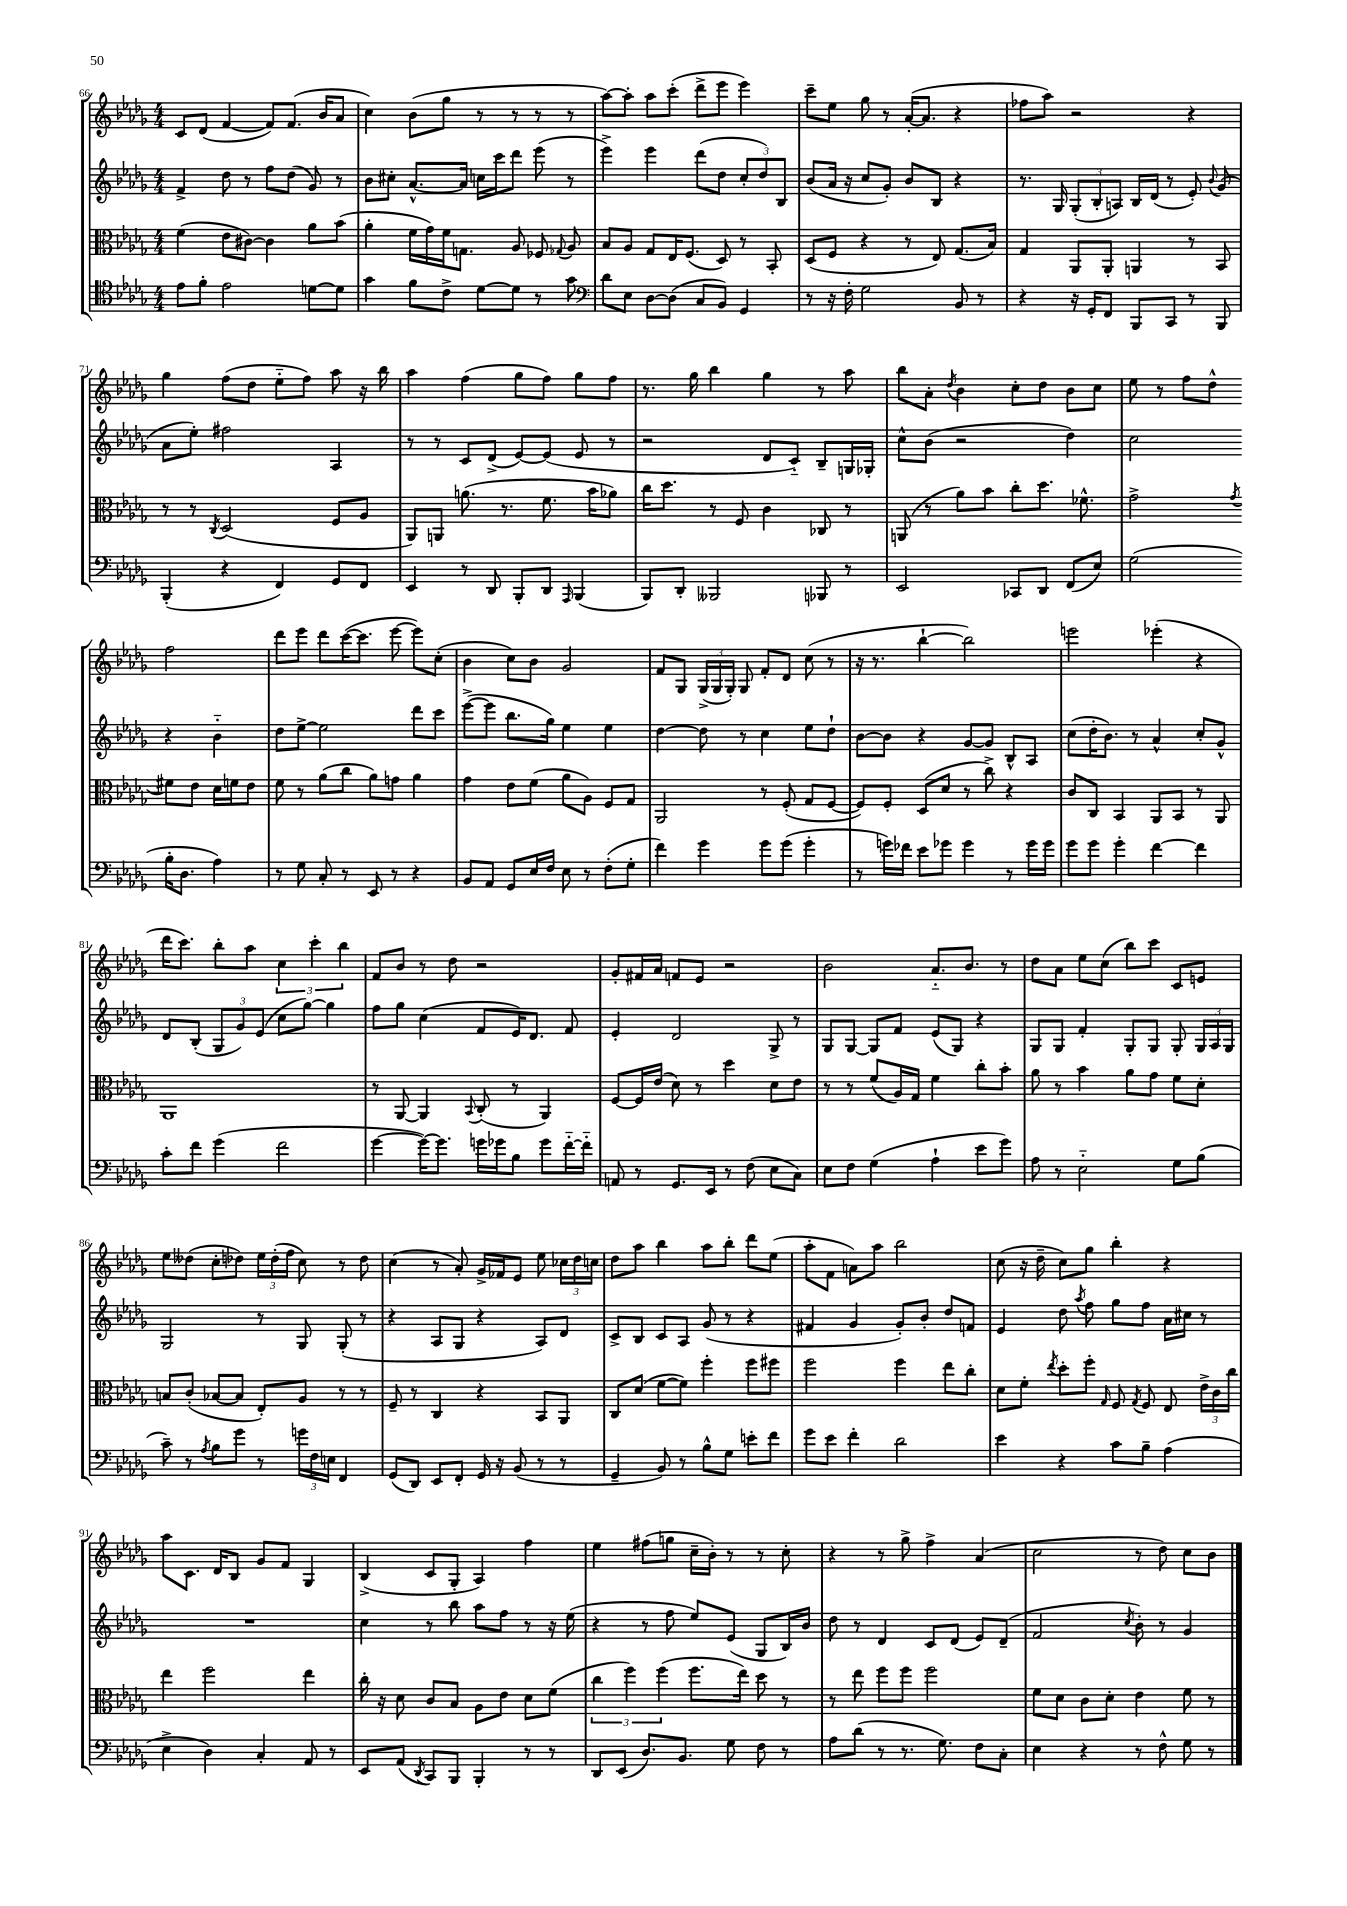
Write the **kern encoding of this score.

**kern	**kern	**kern	**kern
*staff4	*staff3	*staff2	*staff1
*clefC4	*clefC3	*clefG2	*clefG2
*k[b-e-a-d-g-]	*k[b-e-a-d-g-]	*k[b-e-a-d-g-]	*k[b-e-a-d-g-]
*M4/4	*M4/4	*M4/4	*M4/4
8e-\L	(4f\	4f^/	8c/L
8f'\J	.	.	(8d-/J
2e-\	8e-\L	8dd-\	[4f/
.	[8c#\J)	8r	.
.	4c#\]	8ff\L	8f/]L)
.	.	(8dd-\J	(8.f/J
[8d\L	8a-\L	8g-/)	.
.	.	.	16b-/LK
8d\]J	(8b-\J	8r	8a-/J
=	=	=	=
4g-\	4a-'\	8b-\L	4cc\)
.	.	8cc#'\J	.
8f\L	16f\LL	[8.a-^^/L	(8b-\L
.	16g-\)	.	.
8c^\J	16f\J	.	8gg-\J
.	8.G\J	16a-/]Jk	.
[8d-\L	.	16cc\LL	8r
.	.	16ccc\J	.
8d-\]J	8A-/	8ddd-\J	8r
8r	8F-/	(8eee-\	8r
.	8qqG-/	.	.
8g-\	8A-/	8r	8r
=	=	=	=
*clefF4	*	*	*
8d-\L	8B-/L	4eee-^\)	[8aa-\L)
8E-\J	8A-/J	.	8aa-'\]J
[8D-\L	8G-/L	4eee-\	8aa-\L
(8D-\]J	16E-/K	.	(8ccc'\J
.	(8.F/J	.	.
8C/L	.	(8ddd-\L	8ddd-^\L
8BB-/J)	8D-/)	8dd-\J	8eee-\J
4GG-/	8r	12cc'/L	4eee-\)
.	.	12dd-/)	.
.	8BB-'/	.	.
.	.	12B-/J	.
=	=	=	=
8r	(8D-/L	(8b-/L	8ccc~\L
16r	8F/J	16a-/Jk	8ee-\J
16F'\	.	16r	.
2G-\	4r	8cc/L	8gg-\
.	.	8g-'/J)	8r
.	8r	8b-/L	([16a-'/LK
.	.	.	8.a-/]J
.	8E-/)	8B-/J	.
8BB-/	(8.G-/L	4r	4r
8r	.	.	.
.	16B-/Jk)	.	.
=	=	=	=
4r	4G-/	8.r	8ff-\L
.	.	.	8aa-\J)
.	.	16G-/	.
16r	8AA-/L	(12G-'/L	2r
16GG-'/LK	.	.	.
.	.	12B-'/	.
8FF/J	8AA-'/J	.	.
.	.	12A/J)	.
8BBB-/L	4AA/	16B-/LL	.
.	.	(16d-/JJ	.
8CC/J	.	8r	.
8r	8r	8e-'/)	4r
.	.	8qqb-/	.
8BBB-/	8BB-/	(8g-/	.
=	=	=	=
(4BBB-'/	8r	8a-\L	4gg-\
.	8r	8ee-'\J)	.
.	8qC/	.	.
4r	(2D-/	2ff#\	(8ff\L
.	.	.	8dd-\J
4FF/)	.	.	8ee-'~\L
.	.	.	8ff\J)
8GG-/L	8F/L	4A-/	8aa-\
8FF/J	8A-/J	.	16r
.	.	.	16bb-\
=	=	=	=
4EE-/	8AA-/L)	8r	4aa-\
.	8AA/J	8r	.
8r	(8.a\	8c/L	(4ff\
8DD-/	.	(8d-^/J	.
.	8.r	.	.
8BBB-'/L	.	[8e-/L)	8gg-\L
8DD-/J	8.f\	(8e-/]J	8ff\J)
16qqAAA-/	.	.	.
(4BBB-/	.	8e-/	8gg-\L
.	16b-\LK	.	.
.	8a-\J)	8r	8ff\J
=	=	=	=
8BBB-/L)	16cc\LK	2r	8.r
.	8.dd-\J	.	.
8DD-'/J	.	.	.
.	.	.	16gg-\
2BBB--/	8r	.	4bb-\
.	8F/	.	.
.	4c\	8d-/L	4gg-\
.	.	8c'~/J)	.
8BBB-/	8C-/	8B-~/L	8r
8r	8r	16G/L	8aa-\
.	.	16G-'/JJ	.
=	=	=	=
2EE-/	(8AA/	8cc^^\L	8bb-\L
.	8r	(8b-\J	8a-'\J
.	.	.	8qdd-/
.	8a-\L)	2r	4b-\
.	8b-\J	.	.
8CC-/L	8cc'\L	.	8cc'\L
8DD-/J	8.dd-\J	.	8dd-\J
(8FF/L	.	4dd-\)	8b-\L
.	8.f-^^\	.	.
8E-/J)	.	.	8cc\J
=	=	=	=
(2G-\	2g-^\	2cc\	8ee-\
.	.	.	8r
.	.	.	8ff\L
.	.	.	8dd-^^\J
.	8qg-/	.	.
16B-'\LK	8f#\L	4r	2ff\
8.D-\J	.	.	.
.	8e-\J	.	.
4A-\)	16d-\LL	4b-'~\	.
.	16f\J	.	.
.	8e-\J	.	.
=	=	=	=
8r	8f\	8dd-\L	8ddd-\L
8G-\	8r	[8ee-^\J	8eee-\J
8C'/	(8a-\L	2ee-\]	8ddd-\L
8r	8cc\J	.	([16ccc\K
.	.	.	8.ccc\]J
8EE-/	8a-\L)	.	.
8r	8g\J	.	[8eee-\
4r	4a-\	8ddd-\L	8eee-\]L)
.	.	8ccc\J	(8cc'\J
=	=	=	=
8BB-/L	4g-\	([8eee-^\L	4b-\
8AA-/J	.	8eee-\]J	.
8GG-/L	8e-\L	8.bb-\L	8cc\L)
16E-/L	(8f\J	.	8b-\J
16F/JJ	.	16gg-\Jk)	.
8E-\	8a-\L	4ee-\	2g-/
8r	8A-\J)	.	.
(8F'\L	8F/L	4ee-\	.
8G-'\J	8G-/J	.	.
=	=	=	=
4f\)	2AA-/	[4dd-\	8f/L
.	.	.	8G-/J
4g-\	.	8dd-\]	(24G-^/LL
.	.	.	24G-/
.	.	.	24G-'/JJ)
.	.	8r	8G-/
8g-\L	8r	4cc\	8f'/L
(8g-\J	(8F'/	.	8d-/J
4g-'\	8G-/L	8ee-\L	(8cc\
.	[8F/J	8dd-`\J	8r
=	=	=	=
8r	8F/]L)	[8b-\L	16r
.	.	.	8.r
16g\LL)	8F'/J	8b-\]J	.
16f-\JJ	.	.	.
8e-\L	(8D-/L	4r	[4bb-`\
8g-\J	8d-/J	.	.
4g-\	8r	[8g-/L	2bb-\])
.	8cc^\)	8g-/]J	.
8r	4r	8B-^^/L	.
16g-\LL	.	8A-/J	.
16g-\JJ	.	.	.
=	=	=	=
8g-\L	8c/L	(8cc\L	2eee\
8g-\J	8C/J	16dd-'\K	.
.	.	8.b-\J)	.
4g-'\	4BB-/	.	.
.	.	8r	.
[4f\	8AA-/L	4a-^^/	(4eee-'\
.	8BB-/J	.	.
4f\]	8r	8cc'/L	4r
.	8AA-/	8g-^^/J	.
=	=	=	=
8c'\L	1AA-	8d-/L	16ddd-\LK
.	.	.	8.ccc\J)
8f\J	.	(8B-'/J	.
(4g-\	.	12G-/L	8bb-'\L
.	.	12g-/)	.
.	.	.	8aa-\J
.	.	(12e-/J	.
2f\	.	8cc\L	6cc\
.	.	[8gg-\J)	.
.	.	.	6ccc'\
.	.	4gg-\]	.
.	.	.	6bb-\
=	=	=	=
[4g-\	8r	8ff\L	8f/L
.	[8AA-/	8gg-\J	8b-/J
16g-\_LK)	4AA-/]	(4cc\	8r
8.g-\]J	.	.	.
.	.	.	8dd-\
.	8qqBB-/	.	.
16g\LL	(8C'/	8f/L	2r
16g-\J	.	.	.
8B-\J	8r	16e-/K)	.
.	.	8.d-/J	.
8g-\L	4AA-/)	.	.
[16f'~\L	.	8f/	.
16f'~\]JJ	.	.	.
=	=	=	=
8AA/	[8F/L	4e-'/	8g-'/L
8r	16F/]L	.	16f#/L
.	(16e-/JJ	.	16a-/JJ
8.GG-/L	8d-\)	2d-/	8f/L
.	8r	.	8e-/J
16EE-/Jk	.	.	.
8r	4dd-\	.	2r
(8F\	.	.	.
8E-\L	8d-\L	8G-^/	.
8C\J)	8e-\J	8r	.
=	=	=	=
8E-\L	8r	8G-/L	2b-\
8F\J	8r	[8G-/J	.
(4G-\	(8f/L	8G-/]L	.
.	16A-/L)	8f/J	.
.	16G-/JJ	.	.
4A-`\	4f\	(8e-/L	8.a-'~/L
.	.	8G-/J)	.
.	.	.	8.b-/J
8e-\L	8cc'\L	4r	.
8g-\J)	8b-'\J	.	8r
=	=	=	=
8A-\	8a-\	8G-/L	8dd-\L
8r	8r	8G-/J	8a-\J
2E-'~\	4b-\	4f'/	8ee-\L
.	.	.	(8cc\J
.	8a-\L	8G-'/L	8bb-\L)
.	8g-\J	8G-/J	8ccc\J
8G-\L	8f\L	8G-'/	8c/L
(8B-\J	8d-'\J	24G-/LL	8e/J
.	.	24A-/	.
.	.	24G-/JJ	.
=	=	=	=
8c~\)	8B/L	2G-/	8ee-\L
8r	(8c'/J	.	(8dd--\J
8qA-/	.	.	.
8B-\L	[8B-/L	.	8cc'\L
8g-\J	8B-/]J	.	8dd-\J)
8r	8E-'/L)	8r	24ee-\LL
.	.	.	(24dd-'\
.	.	.	24ff\JJ
24g\LL	8A-/J	8G-/	8cc\)
24F\	.	.	.
24E\JJ	.	.	.
4FF/	8r	(8G-'/	8r
.	8r	8r	8dd-\
=	=	=	=
(8GG-/L	8F~/	4r	(4cc\
8DD-/J)	8r	.	.
8EE-/L	4C/	8A-/L	8r
8FF'/J	.	8G-/J	8a-'/)
16GG-/	4r	4r	16g-^/LL
16r	.	.	16f-/J
(8BB-/	.	.	8e-/J
8r	8BB-/L	8A-/L)	8ee-\
8r	8AA-/J	8d-/J	24cc-\LL
.	.	.	24dd-\
.	.	.	24cc\JJ
=	=	=	=
4GG-~/	8C/L	8c^/L	8dd-\L
.	(8d-/J	8B-/J	8aa-\J
8BB-/)	[8f\L	8c/L	4bb-\
8r	8f\]J)	8A-/J	.
8B-^^\L	4ff'\	(8g-/	8aa-\L
8G-\J	.	8r	8bb-'\J
8e'\L	8ff\L	4r	8ddd-\L
8f\J	8ff#\J	.	(8ee-\J
=	=	=	=
8g-\L	2ff\	4f#/	8aa-'\L
8e-\J	.	.	8f\J
4f'\	.	4g-/	8a\L)
.	.	.	8aa-\J
2d-\	4ff\	8g-'/L)	2bb-\
.	.	8b-'/J	.
.	8ee-\L	8dd-/L	.
.	8cc'\J	8f/J	.
=	=	=	=
4e-\	8d-\L	4e-/	(8cc\
.	8f'\J	.	16r
.	.	.	16dd-~\
.	8qee-/	.	.
4r	8dd-'\L	8dd-\	8cc\L)
.	.	8qaa-/	.
.	8ff'\J	8ff\	8gg-\J
.	16qqG-/	.	.
8c\L	8F/	8gg-\L	4bb-'\
.	8qG-/	.	.
8B-~\J	8F/	8ff\J	.
(4A-\	8E-/	16a-\LL	4r
.	.	16cc#\JJ	.
.	24e-^\LL	8r	.
.	24c\	.	.
.	24cc\JJ	.	.
=	=	=	=
4E-^\	4ee-\	1r	8aa-\L
.	.	.	8.c\J
4D-\)	2ff\	.	.
.	.	.	16d-/LK
.	.	.	8B-/J
4C'/	.	.	8g-/L
.	.	.	8f/J
8AA-/	4ee-\	.	4G-/
8r	.	.	.
=	=	=	=
8EE-/L	16cc'\	4cc\	(4B-^/
.	16r	.	.
(8AA-/J	8d-\	.	.
8qDD-/	.	.	.
8CC/L)	8c/L	8r	8c/L
8BBB-/J	8B-/J	8bb-\	8G-'/J
4BBB-'/	8A-\L	8aa-\L	4A-/)
.	8e-\J	8ff\J	.
8r	8d-\L	8r	4ff\
8r	(8f\J	16r	.
.	.	(16ee-\	.
=	=	=	=
8DD-/L	6cc\	4r	4ee-\
(8EE-/J	.	.	.
.	6ff\)	.	.
8.D-/L)	.	8r	(8ff#\L
.	(6ff\	.	.
.	.	8ff\	8gg\J
8.BB-/J	.	.	.
.	8.ff\L	8ee-/L)	16cc~\LL
.	.	.	16b-'\JJ)
8G-\	.	(8e-/J	8r
.	16ee-\Jk)	.	.
8F\	8dd-\	8G-/L	8r
8r	8r	16B-/L)	8cc'\
.	.	16b-/JJ	.
=	=	=	=
8A-\L	8r	8dd-\	4r
(8d-\J	8ee-\	8r	.
8r	8ff\L	4d-/	8r
8.r	8ff\J	.	8gg-^\
.	2ff\	8c/L	4ff^\
8.G-\)	.	.	.
.	.	(8d-/J	.
8F\L	.	8e-/L)	(4a-/
8C'\J	.	(8d-~/J	.
=	=	=	=
4E-\	8f\L	2f/	2cc\
.	8d-\J	.	.
4r	8c\L	.	.
.	8d-'\J	.	.
.	.	8qcc/	.
8r	4e-\	8b-'\)	8r
8F^^\	.	8r	8dd-\)
8G-\	8f\	4g-/	8cc\L
8r	8r	.	8b-\J
==	==	==	==
*-	*-	*-	*-
